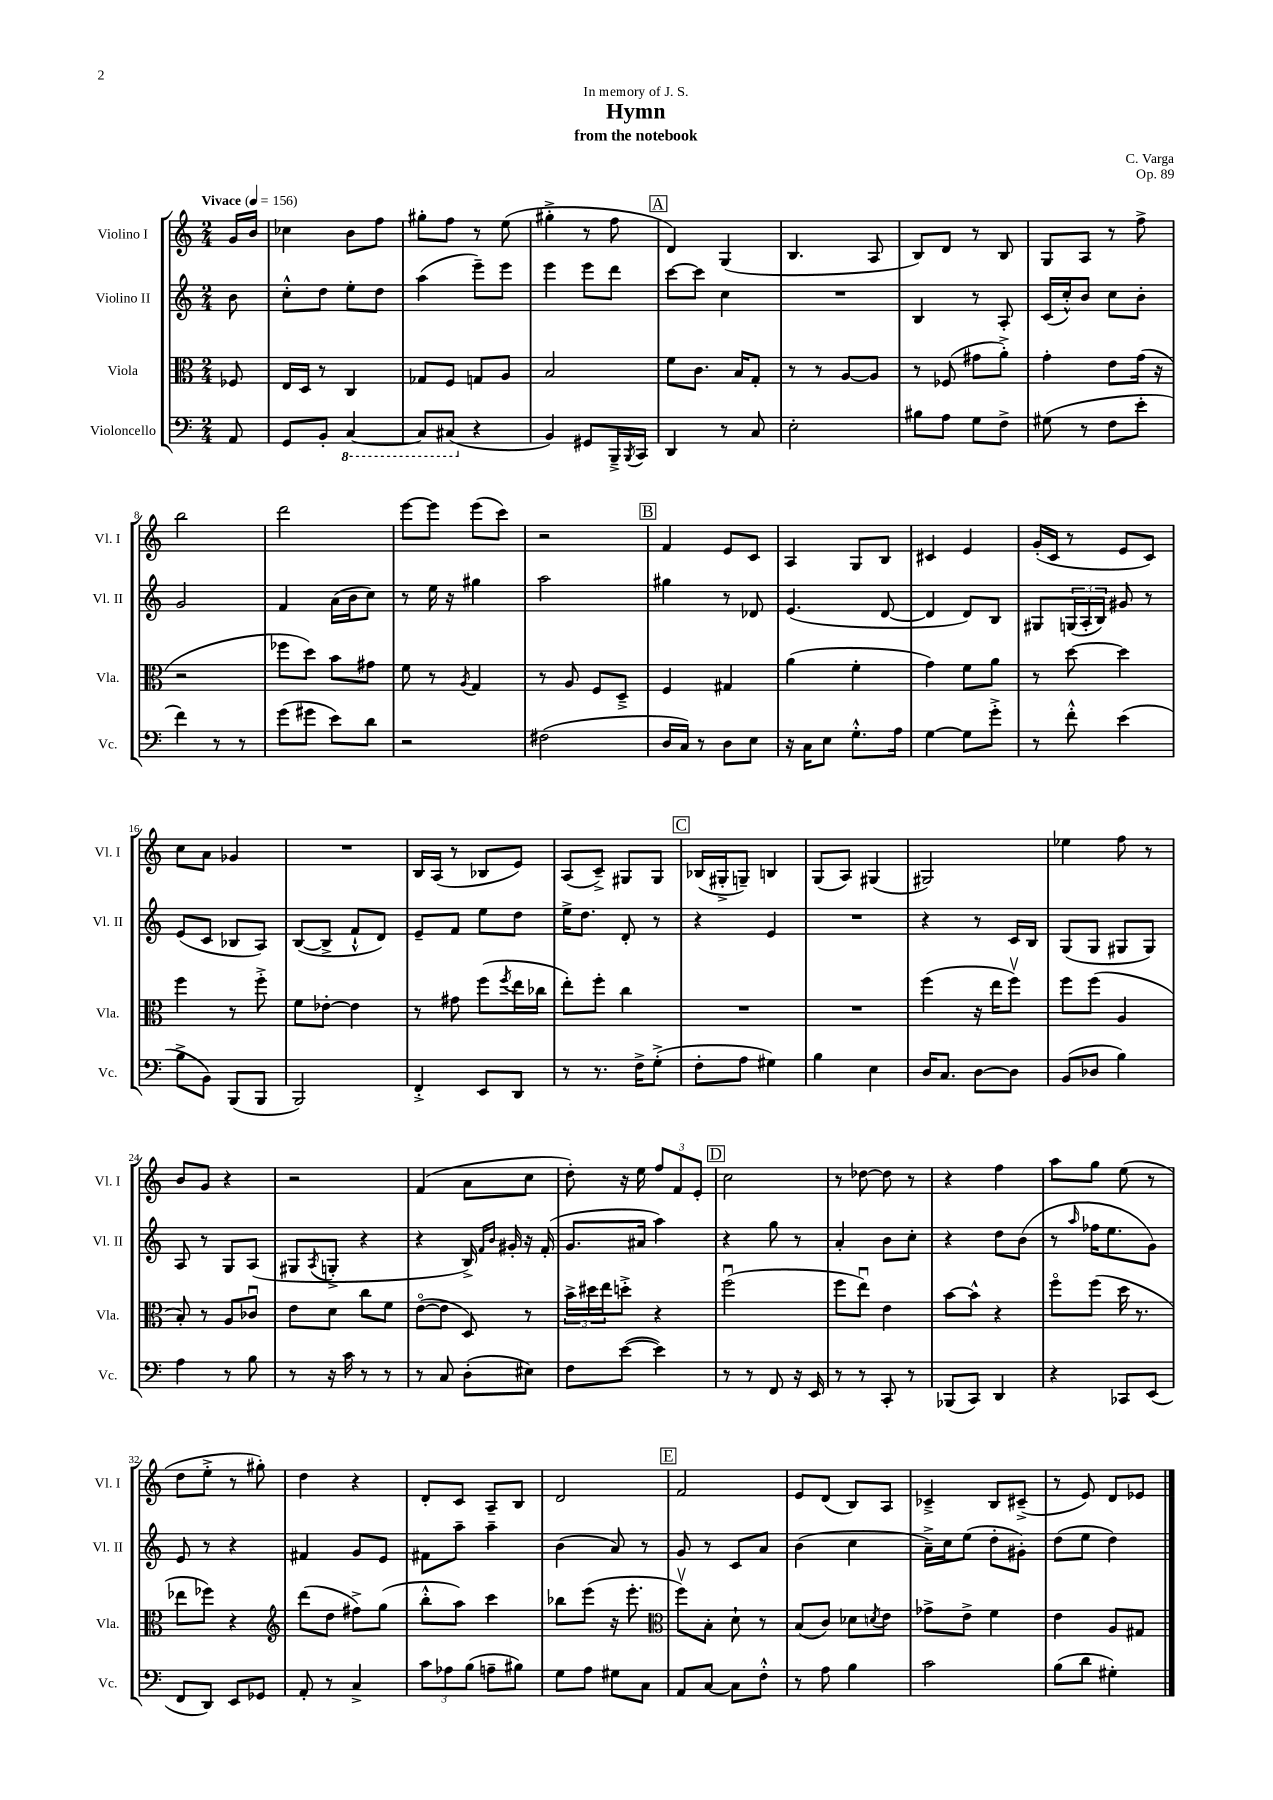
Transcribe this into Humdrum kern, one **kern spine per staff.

**kern	**kern	**kern	**kern
*staff4	*staff3	*staff2	*staff1
*clefF4	*clefC3	*clefG2	*clefG2
*k[]	*k[]	*k[]	*k[]
*M2/4	*M2/4	*M2/4	*M2/4
*MM156	*MM156	*MM156	*MM156
8AA/	8F-/	8b\	16g/LL
.	.	.	16b/JJ
=	=	=	=
8GG/L	16E/LL	8cc'^^\L	4cc-\
.	16D/JJ	.	.
8BB'/J	8r	8dd\J	.
[4CC/	4C/	8ee'\L	8b\L
.	.	8dd\J	8ff\J
=	=	=	=
8CC/]L	8G-/L	(4aa\	8gg#'\L
(8CC#/J	8F/J	.	8ff\J
4r	8G/L	8eee~\L)	8r
.	8A/J	8eee\J	(8ee\
=	=	=	=
4BB/)	2B/	4eee\	4gg#'^\
8GG#/L	.	8eee\L	8r
16BBB~^/L	.	8ddd\J	8ff\
8qBBB/	.	.	.
16CC/JJ	.	.	.
=	=	=	=
4DD/	8f\L	[8ccc\L	4d/)
.	8.c\J	8ccc\]J	.
8r	.	4cc\	(4G/
.	16B/LK	.	.
8C/	8G'/J	.	.
=	=	=	=
2E'\	8r	2r	4.B/
.	8r	.	.
.	[8A/L	.	.
.	8A/]J	.	8A/
=	=	=	=
8B#\L	8r	4B/	8B/L)
8A\J	(8F-/	.	8d/J
8G\L	8g#\L	8r	8r
8F^\J	8a'^\J)	8A'/	8B/
=	=	=	=
(8G#\	4g'\	(16c/LL	8G/L
.	.	16cc'^^/J)	.
8r	.	8b/J	8A/J
8F\L	8e\L	8cc\L	8r
8e'\J	(16g\Jk	8b'\J	8ff^\
.	16r	.	.
=	=	=	=
4f\)	2r	2g/	2bb\
8r	.	.	.
8r	.	.	.
=	=	=	=
(8g\L	8ff-\L	4f/	2ddd\
8g#\J	8dd\J)	.	.
8e\L)	8b\L	(16a\LL	.
.	.	16b\J	.
8d\J	8g#\J	8cc\J)	.
=	=	=	=
2r	8f\	8r	[8eee\L
.	8r	16ee\	8eee\]J
.	.	16r	.
.	8qA/	.	.
.	4G/	4gg#\	(8eee\L
.	.	.	8ccc\J)
=	=	=	=
(2F#\	8r	2aa\	2r
.	8A/	.	.
.	8F/L	.	.
.	8D~^/J	.	.
=	=	=	=
16D/LL	4F/	4gg#\	4f/
16C/JJ)	.	.	.
8r	.	.	.
8D\L	4G#/	8r	8e/L
8E\J	.	8d-/	8c/J
=	=	=	=
16r	(4a\	(4.e/	4A/
16C\LK	.	.	.
8E\J	.	.	.
8.G'^^\L	4f'\	.	8G/L
.	.	[8d/	8B/J
16A\Jk	.	.	.
=	=	=	=
[4G\	4g\)	4d/]	4c#/
8G\]L	8f\L	8d/L)	4e/
8g'^\J	8a\J	8B/J	.
=	=	=	=
8r	8r	8G#/L	(16g'/LL
.	.	.	16c/JJ
8f'^^\	[8dd\	(24G/L	8r
.	.	24A'/	.
.	.	24B/JJ)	.
(4e\	4dd\]	8g#/	8e/L
.	.	8r	8c/J)
=	=	=	=
8B^\L	4ff\	(8e/L	8cc\L
8BB\J)	.	8c/J	8a\J
(8BBB/L	8r	8B-/L	4g-/
8BBB/J	8ff'^\	8A/J)	.
=	=	=	=
2BBB/)	8f\L	([8B/L	2r
.	[8e-'\J	8B^/]J	.
.	4e-\]	8f`^^/L	.
.	.	8d/J)	.
=	=	=	=
4FF'^/	8r	8e~/L	16B/LL
.	.	.	(16A/JJ
.	8g#\	8f/J	8r
8EE/L	(8ff\L	8ee\L	8B-/L
.	8qff/	.	.
8DD/J	16ee\L	8dd\J	8e/J)
.	16cc-\JJ	.	.
=	=	=	=
8r	8ee'\L)	16ee^\LK	(8A/L
.	.	8.dd\J	.
8.r	8ff'\J	.	8c~^/J)
.	4cc\	8d'/	8G#/L
16F^\LK	.	.	.
(8G'^\J	.	8r	8G#/J
=	=	=	=
8F'\L	2r	4r	(16B-/LL
.	.	.	16G#'^/J
8A\J	.	.	8G~/J)
4G#\)	.	4e/	4B/
=	=	=	=
4B\	2r	2r	(8G/L
.	.	.	8A/J)
4E\	.	.	(4G#/
=	=	=	=
16D/LK	(4ff\	4r	2G#/)
8.C/J	.	.	.
[8D\L	16r	8r	.
.	16ee\LK	.	.
8D\]J	8ffv\J)	16c/LL	.
.	.	16B/JJ	.
=	=	=	=
(8BB/L	8ff\L	(8G/L	4ee-\
8D-/J	(8ff\J	8G/J	.
4B\)	4A/	8G#/L	8ff\
.	.	8G#/J)	8r
=	=	=	=
4A\	8B'/)	8A/	8b/L
.	8r	8r	8g/J
8r	8A/L	8G/L	4r
8B\	8c-u/J	(8A/J	.
=	=	=	=
8r	8e\L	8G#/L	2r
.	.	8qA/	.
16r	8d\J	8G'^/J	.
16c\	.	.	.
8r	8cc\L	4r	.
8r	8f\J	.	.
=	=	=	=
8r	([8eo\L	4r	(4f/
8C/	8e\]J	.	.
(8D'\L	8D/)	16B^/)	8a\L
.	.	16qqf/LL	.
.	.	16qqb/JJ	.
.	.	16g#'/	.
8E#\J)	8r	16r	8cc\J
.	.	(16f'/	.
=	=	=	=
8F\L	24b^\LL	8.g/L	8dd'\)
.	24dd#\	.	.
.	24ee\J	.	.
([8e\J	8dd'^\J	.	16r
.	.	16a#/Jk	16ee\
4e\])	4r	4aa\)	12ff/L
.	.	.	12f/
.	.	.	12e'/J
=	=	=	=
8r	(2ffu\	4r	2cc\
8r	.	.	.
8FF/	.	8gg\	.
16r	.	8r	.
16EE/	.	.	.
=	=	=	=
8r	8ff\L	4a'/	8r
8r	8eeu\J)	.	[8dd-\
8CC'/	4e\	8b\L	8dd-\]
8r	.	8cc'\J	8r
=	=	=	=
(8BBB-/L	[8b\L	4r	4r
8CC/J)	8b^^\]J	.	.
4DD/	4r	8dd\L	4ff\
.	.	(8b\J	.
=	=	=	=
4r	8ffo\L	8r	8aa\L
.	.	16qqaa/	.
.	(8ff\J	16ff-\LK	8gg\J
.	.	8.ee\	.
8CC-/L	16dd\	.	(8ee\
.	8.r	.	.
(8EE/J	.	8g\J)	8r
=	=	=	=
8FF/L	8ee-\L	8e/	8dd\L
8DD/J)	8ff-\J)	8r	8ee'^\J
8EE/L	4r	4r	8r
8GG-/J	.	.	8gg#'\)
=	=	=	=
*	*clefG2	*	*
8AA'/	(8ddd\L	4f#/	4dd\
8r	8dd\J	.	.
4C^/	8ff#^\L)	8g/L	4r
.	(8gg\J	8e/J	.
=	=	=	=
12c\L	8bb'^^\L	8f#\L	8d'/L
12A-\	.	.	.
.	8aa\J)	8aa~\J	8c/J
(12B\J	.	.	.
8A~\L	4ccc\	4aa~\	8A~/L
8B#\J)	.	.	8B/J
=	=	=	=
8G\L	8bb-\L	(4b\	2d/
8A\J	(8eee\J	.	.
8G#\L	16r	8a/)	.
.	8.eee'\	.	.
8C\J	.	8r	.
=	=	=	=
*	*clefC3	*	*
8AA/L	8ffv\L)	8g/	2f/
[8C/J	8B'\J	8r	.
8C\]L	8d`\	8c/L	.
8F'^^\J	8r	8a/J	.
=	=	=	=
8r	(8B/L	(4b\	8e/L
8A\	8c/J)	.	(8d/J
4B\	8d-\L	4cc\	8B/L)
.	8qd/	.	.
.	8e\J	.	8A/J
=	=	=	=
2c\	8g-^\L	16a~^\LL)	4c-~^/
.	.	16cc\J	.
.	8e^\J	(8ee\J	.
.	4f\	8dd'\L	8B/L
.	.	8g#'\J)	(8c#~^/J
=	=	=	=
(8B\L	4e\	(8dd\L	8r
8d\J	.	8ee\J	8e/)
4G#'\)	8A/L	4dd\)	8d/L
.	8G#/J	.	8e-/J
==	==	==	==
*-	*-	*-	*-
